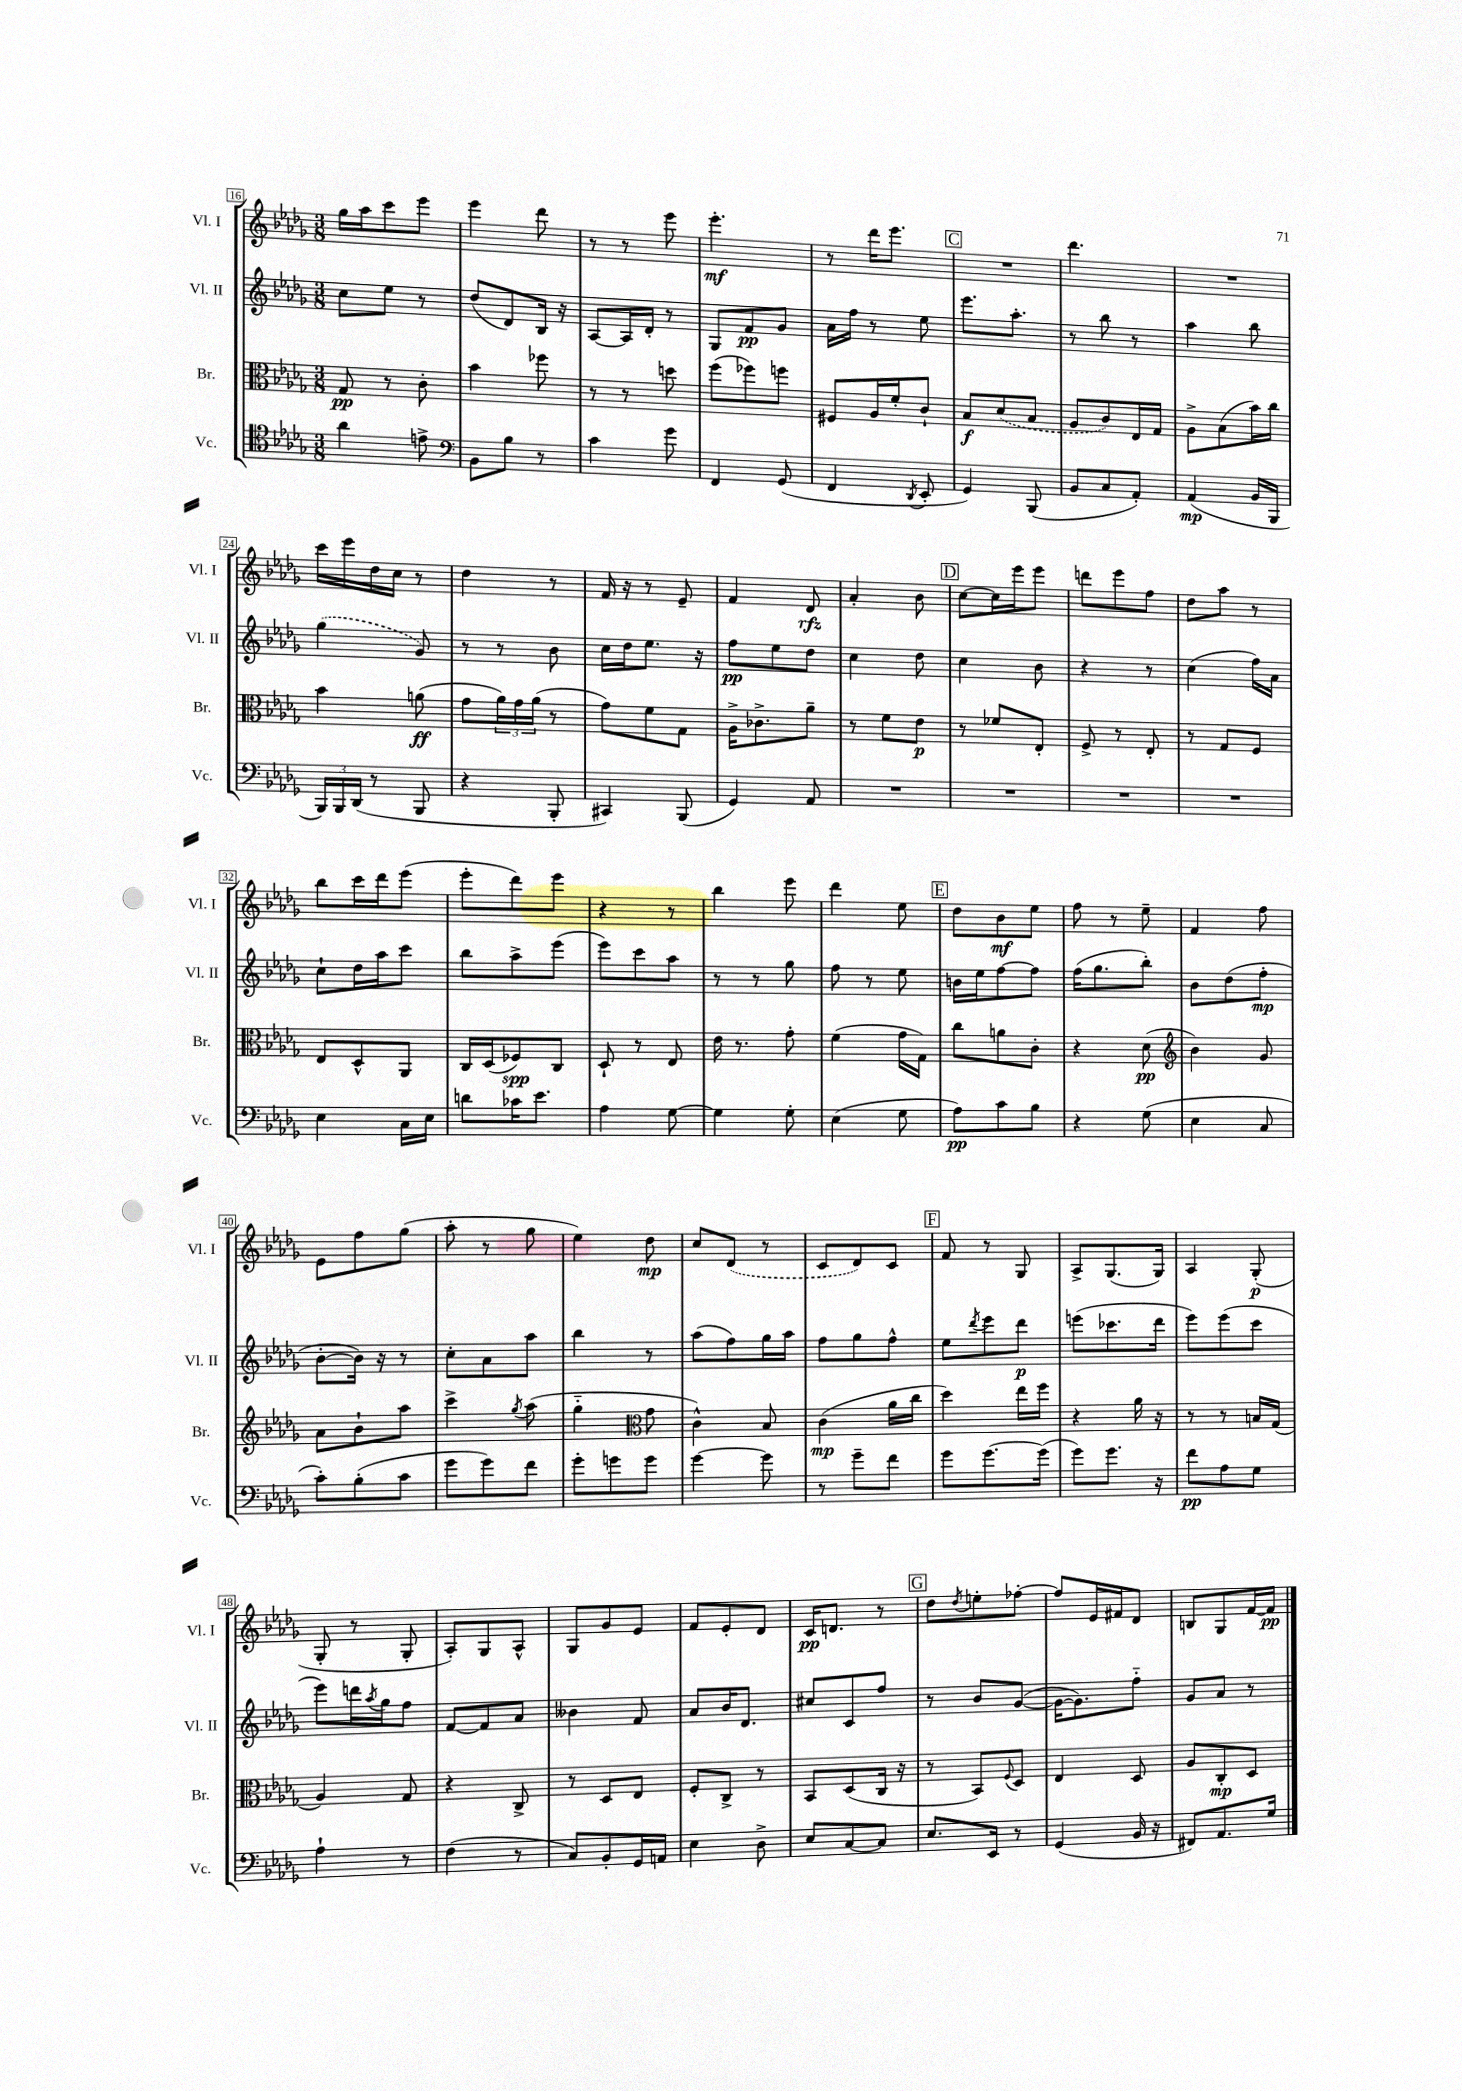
<<
\new StaffGroup <<
\new Staff = "s0" \with { instrumentName = "Vl. I" shortInstrumentName = "Vl. I" } {
    \clef treble \key des \major \numericTimeSignature \time 3/8
    ges''16 aes''16 c'''8 ees'''8 |
    ees'''4 des'''8 |
    r8 r8 ees'''8 |
    ees'''4.-.\mf |
    r8 des'''16 ees'''8. |
    \mark \markup { \box "C" } R4. |
    des'''4. |
    R4. |
    c'''16 ees'''16 des''16 c''16 r8 |
    des''4 r8 |
    f'16 r16 r8 ees'8-- |
    f'4 des'8\rfz |
    aes'4-. bes'8 |
    \mark \markup { \box "D" } c''8~ c''16 ees'''16 ees'''8 |
    d'''8 ees'''8 f''8 |
    des''8 aes''8 r8 |
    bes''8 c'''16 des'''16 ees'''8( |
    ees'''8-. des'''8) ees'''8 |
    r4 r8 |
    bes''4 ees'''8 |
    des'''4 ees''8 |
    \mark \markup { \box "E" } des''8 bes'8\mf ees''8 |
    f''8 r8 ees''8-- |
    f'4 f''8 |
    ees'8 f''8 ges''8( |
    aes''8-. r8 ges''8 |
    ees''4) des''8\mp |
    c''8 \once \slurDashed des'8( r8 |
    c'8 des'8) c'8 |
    \mark \markup { \box "F" } f'8 r8 ges8 |
    aes8-> ges8.( ges16) |
    aes4 ges8-.\p( |
    ges8-. r8 ges8-. |
    aes8-.) ges8 aes8-^ |
    ges8 ges'8 ees'8 |
    f'8 ees'8-. des'8 |
    c'16\pp d'8. r8 |
    \mark \markup { \box "G" } des''8 \acciaccatura { des''8 } e''8-. fes''8~-. |
    fes''8 ees'16 fis'16 des'8 |
    b8 ges8 f'16~ f'16\pp \bar "|." |
}
\new Staff = "s1" \with { instrumentName = "Vl. II" shortInstrumentName = "Vl. II" } {
    \clef treble \key des \major \numericTimeSignature \time 3/8
    c''8 ees''8 r8 |
    des''8( des'8) bes16 r16 |
    aes8~ aes16 des'16-. r8 |
    ges8 f'8\pp ges'8 |
    aes'16 f''16 r8 ees''8 |
    \mark \markup { \box "C" } ees'''8. aes''8.-. |
    r8 bes''8 r8 |
    aes''4 bes''8 |
    \once \slurDashed ges''4( ges'8) |
    r8 r8 bes'8 |
    c''16 des''16 ees''8. r16 |
    f''8\pp ees''8 des''8 |
    c''4 des''8 |
    \mark \markup { \box "D" } c''4 bes'8 |
    r4 r8 |
    c''4( f''16) aes'16 |
    c''8-! des''16 aes''16 c'''8 |
    bes''8 aes''8-> ees'''8( |
    ees'''8) c'''8 aes''8 |
    r8 r8 ges''8 |
    f''8 r8 ees''8 |
    \mark \markup { \box "E" } b'16 ees''16 f''8~ f''8 |
    f''16( ges''8. bes''8-.) |
    bes'8 des''8( f''8-.\mp |
    bes'8~-. bes'16) r16 r8 |
    c''8-. aes'8 aes''8 |
    bes''4 r8 |
    aes''8( f''8) ges''16 aes''16 |
    f''8 ges''8 f''8-^ |
    \mark \markup { \box "F" } ees''8 \acciaccatura { des'''8 } ees'''8 des'''8\p |
    e'''8( ces'''8. des'''16 |
    ees'''8) ees'''8( c'''8 |
    ees'''8) d'''16 \acciaccatura { aes''8 } ges''16 f''8 |
    f'8~ f'8 aes'8 |
    beses'4 f'8 |
    aes'8 bes'16 des'8. |
    cis''8 c'8 f''8 |
    \mark \markup { \box "G" } r8 bes'8 ges'8~( |
    ges'16~ ges'8.) f''8-_ |
    ges'8 aes'8 r8 \bar "|." |
}
\new Staff = "s2" \with { instrumentName = "Br." shortInstrumentName = "Br." } {
    \clef alto \key des \major \numericTimeSignature \time 3/8
    ges8\pp r8 c'8-. |
    bes'4 fes''8 |
    r8 r8 d''8 |
    f''8( fes''8) f''8 |
    fis8 aes16 f'16-. c'8-! |
    \mark \markup { \box "C" } bes8\f \once \slurDashed des'8( bes8 |
    aes8 c'8) ees16 ges16 |
    aes8-> bes8( bes'16) c''16 |
    bes'4 a'8\ff( |
    ges'8 \tuplet 3/2 { aes'16) ges'16 aes'16( } r8 |
    ges'8) f'8 ges8 |
    aes16-> ces'8.-> aes'8-- |
    r8 f'8 ees'8\p |
    \mark \markup { \box "D" } r8 fes'8 ees8-. |
    f8-> r8 ees8-. |
    r8 ges8 f8 |
    ees8 des8-^ aes,8 |
    c16 des16( fes8\spp) c8 |
    des8-! r8 ees8 |
    ees'16 r8. ges'8-. |
    f'4( ges'16 ges16) |
    \mark \markup { \box "E" } c''8 a'8 c'8-. |
    r4 des'8\pp( |
    \clef treble bes'4) ges'8 |
    aes'8 bes'8-! aes''8 |
    c'''4-> \acciaccatura { ges''8 } aes''8( |
    ges''4-_ \clef alto ges'8 |
    c'4-^) bes8 |
    c'4\mp( aes'16 c''16 |
    \mark \markup { \box "F" } des''4) ees''16 f''16 |
    r4 aes'16 r16 |
    r8 r8 b16 ges16( |
    aes4) ges8 |
    r4 c8-> |
    r8 des8 ees8 |
    f8-. c8-> r8 |
    bes,8 des8( c16 r16 |
    \mark \markup { \box "G" } r8 bes,8) \appoggiatura { f8 } des8 |
    ees4 des8 |
    aes8 c8-.\mp des8 \bar "|." |
}
\new Staff = "s3" \with { instrumentName = "Vc." shortInstrumentName = "Vc." } {
    \clef tenor \key des \major \numericTimeSignature \time 3/8
    aes'4 e'8-> |
    \clef bass bes,8 bes8 r8 |
    c'4 ges'8 |
    f,4 ges,8( |
    f,4 \acciaccatura { des,8 } ees,8-. |
    \mark \markup { \box "C" } ges,4) bes,,8( |
    bes,8 c8 aes,8-.) |
    aes,4\mp( bes,16 bes,,16 |
    \tuplet 3/2 { bes,,16) bes,,16 des,16( } r8 bes,,8 |
    r4 bes,,8-. |
    cis,4) bes,,8( |
    ges,4) aes,8 |
    R4. |
    \mark \markup { \box "D" } R4. |
    R4. |
    R4. |
    ees4 c16 ees16 |
    d'8 ces'16 ees'8. |
    aes4 ges8~ |
    ges4 ges8-. |
    ees4( ges8 |
    \mark \markup { \box "E" } aes8\pp) c'8 bes8 |
    r4 ges8( |
    ees4 c8 |
    c'8-.) bes8-.( c'8 |
    ges'8 ges'8) f'8 |
    ges'8-. g'8 g'8 |
    ges'4~ ges'8 |
    r8 ges'8-- f'8 |
    \mark \markup { \box "F" } ges'8 ges'8.~ ges'16( |
    ges'8) ges'8. r16 |
    f'8\pp aes8 ges8 |
    aes4-! r8 |
    f4( r8 |
    c8) bes,8-. ges,16 a,16 |
    ees4 des8-> |
    ees8 c8~ c8 |
    \mark \markup { \box "G" } ees8. ees,16 r8 |
    ges,4( bes,16 r16 |
    fis,8) aes,8. ges16 \bar "|." |
}
>>
>>
\layout { \context { \Score currentBarNumber = #16 \override BarNumber.stencil = #(make-stencil-boxer 0.1 0.3 ly:text-interface::print) } }
